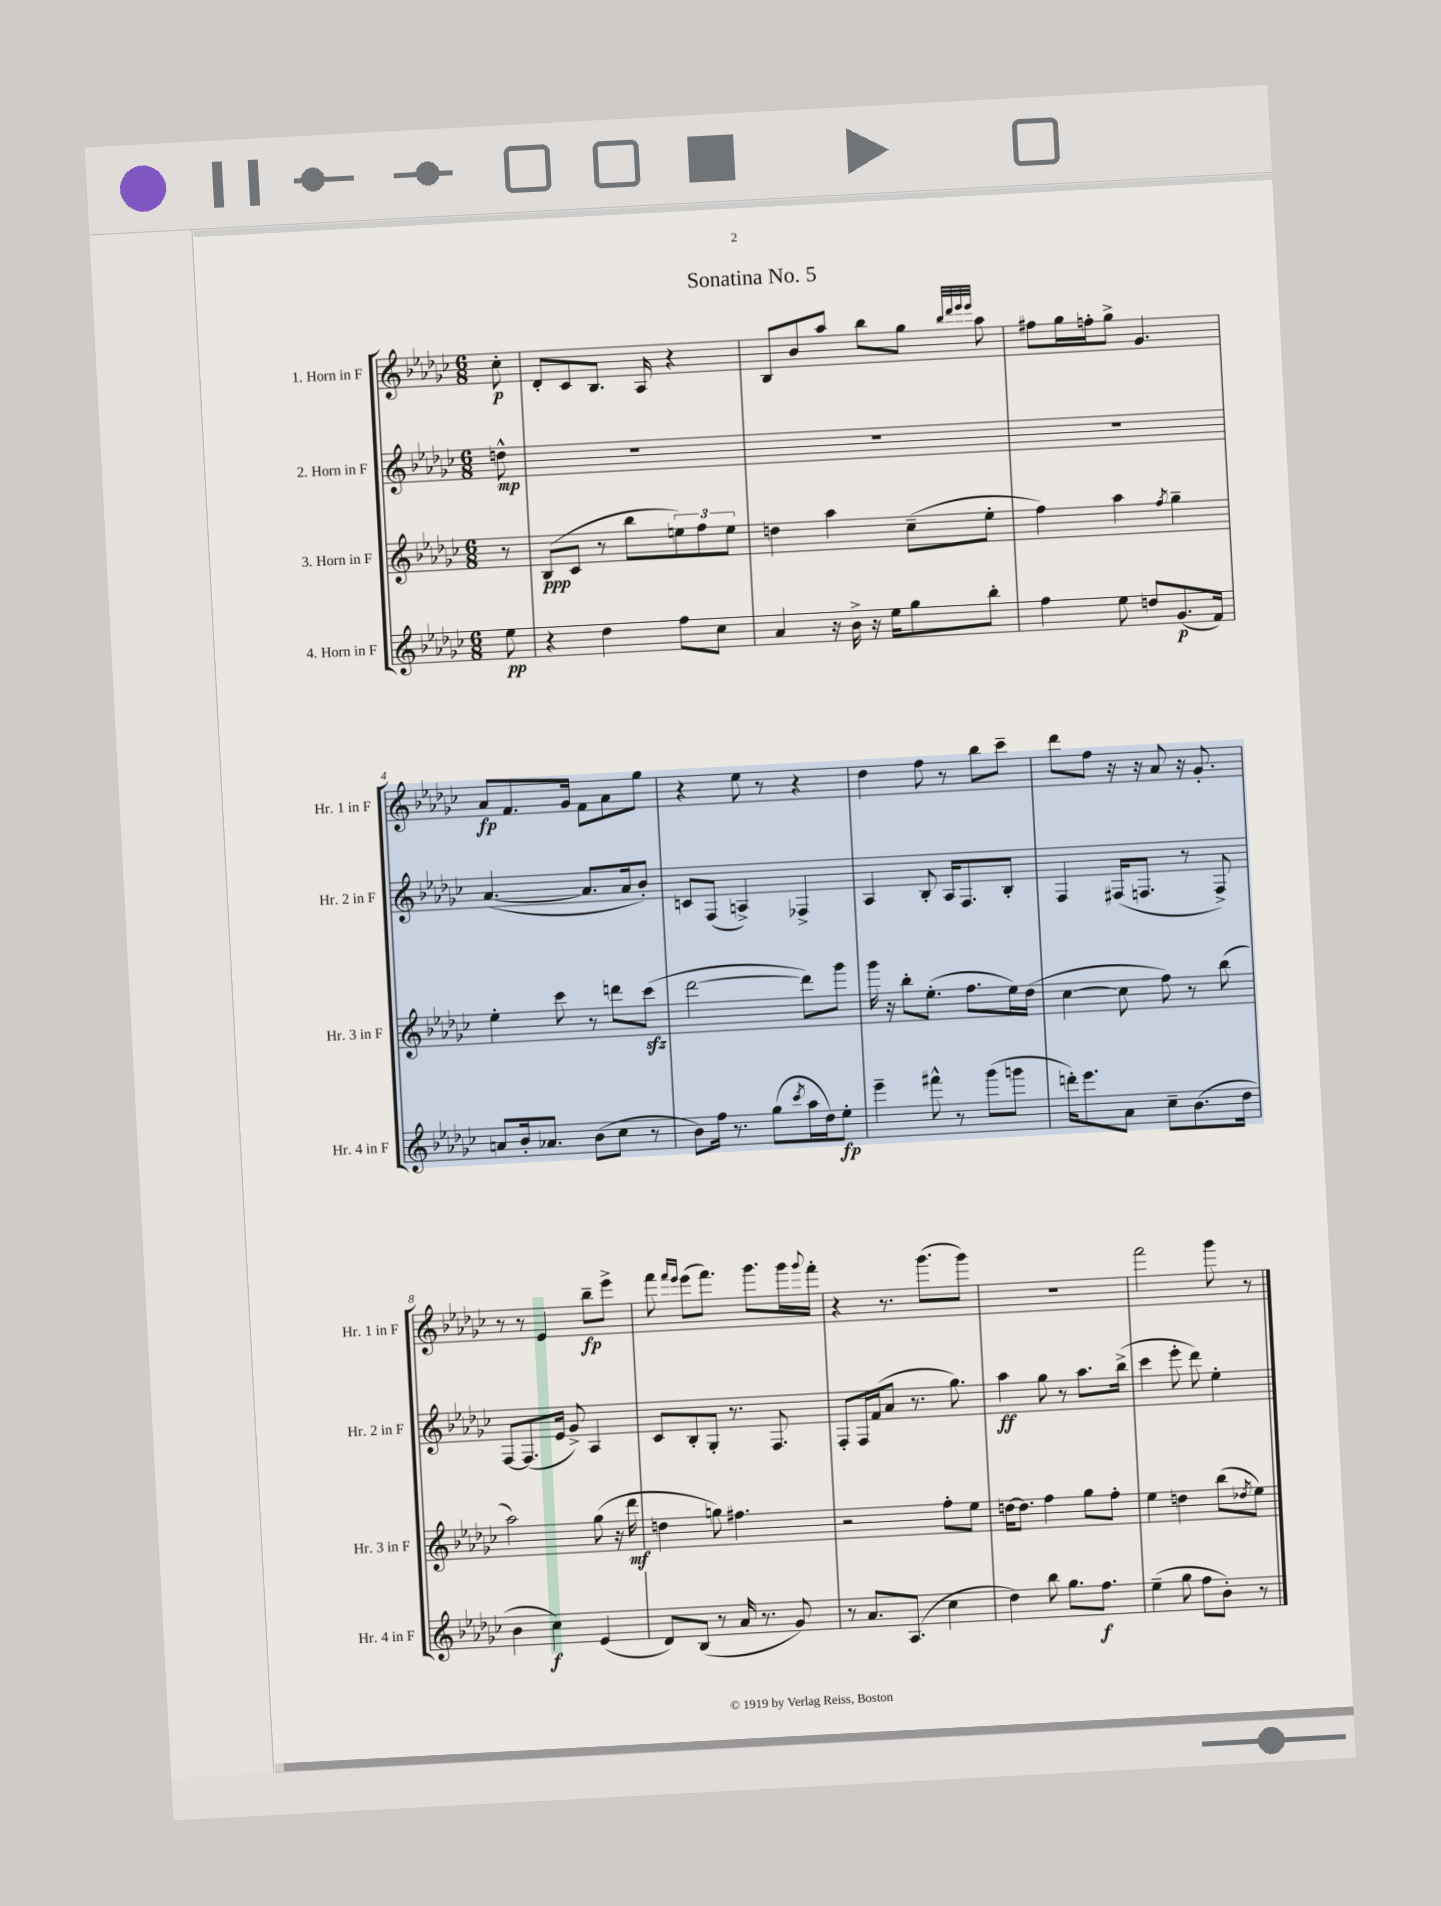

**kern	**kern	**kern	**kern
*staff4	*staff3	*staff2	*staff1
*clefG2	*clefG2	*clefG2	*clefG2
*k[b-e-a-d-g-c-]	*k[b-e-a-d-g-c-]	*k[b-e-a-d-g-c-]	*k[b-e-a-d-g-c-]
*M6/8	*M6/8	*M6/8	*M6/8
8ee-	8r	8dd^^	8cc-'
=	=	=	=
4r	(8B-	2.r	8d-'
.	8c-	.	8c-
4dd-	8r	.	8.B-
.	8bb-	.	.
.	.	.	16A-
8ff	12ee)	.	4r
.	12ff	.	.
8cc-	.	.	.
.	12ee	.	.
=	=	=	=
4a-	4dd	2.r	8B-
.	.	.	8b-
16r	4aa-	.	8aa-
16b-^	.	.	.
16r	.	.	8bb-
16ee-	.	.	.
8gg-	(8cc-~	.	8gg-
.	.	.	32qqbb-
.	.	.	32qqddd-
.	.	.	32qqeee-
.	.	.	32qqeee-
8bb-'	8ee-'	.	8aa-
=	=	=	=
4ff	4ff)	2.r	8ff#
.	.	.	16gg-
.	.	.	16ff'
8ee-	4aa-	.	8gg-^
8dd	.	.	4.g-
.	8qff	.	.
(8.g-	4gg-~	.	.
16f)	.	.	.
=	=	=	=
8a	4ee-'	([4.a-	8a-
16b-'	.	.	8.f
8.a-	.	.	.
.	8ccc-	.	.
.	.	.	16g-
(8b-	8r	8.a-]	8f
8cc-	8ddd	.	8a-
.	.	16a-	.
8r	(8ccc-	8b-')	8gg-
=	=	=	=
8b-)	[2ddd-	8c	4r
16ff	.	(8F	.
8.r	.	.	.
.	.	4A^)	8ee-
(8gg-	.	.	8r
8qccc-	.	.	.
16aa-	8ddd-])	4F-^	4r
16dd-)	.	.	.
8ee-'	8ggg-	.	.
=	=	=	=
4eee-~	16ggg-	4A-	4dd-
.	16r	.	.
.	8bb-'	.	.
8fff#^^	(8.ee-'	8B-'	8ff
8r	.	16A-	8r
.	8.ff	8.F	.
(8ggg-	.	.	8bb-
8ggg	16ee-)	8B-'	8ccc-~
.	(16dd-	.	.
=	=	=	=
16ddd')	[4cc-	4F	8ddd-
8.eee-	.	.	.
.	.	.	8ff
8a-	8cc-]	(16F#	16r
.	.	8.F	16r
8cc-~	8ff)	.	8a-
(8.b-	8r	8r	16r
.	.	.	8.g-'
.	(8bb-	8F^)	.
16dd-	.	.	.
=	=	=	=
4b-	2aa-)	[8F	8r
.	.	(8.F]	8r
4cc-)	.	.	4e-
.	.	16e-	.
.	.	8g-^)	.
(4e-	(8gg-	4A-	8bb-~
.	16r	.	8eee-^
.	16ddd-	.	.
=	=	=	=
8d-)	4dd	8c-	8fff
.	.	.	16qqfff
.	.	.	16qqeee-
(8B-	.	8B-'	(8eee-
8r	8gg)	8G-'	8.fff)
16a-	4.ff#	8.r	.
8.r	.	.	8.ggg-
.	.	8.F	.
8g-)	.	.	16ggg-
.	.	.	8qqggg-
.	.	.	16fff'
=	=	=	=
8r	2r	8F'	4r
8.a-	.	16F	.
.	.	(16f	.
.	.	8a-	8.r
(8.A-	.	.	.
.	.	8.r	.
.	.	.	(8.ggg-
4cc-	8ff'	.	.
.	.	8.gg-)	.
.	8ee-	.	8ggg-)
=	=	=	=
4dd-)	[16dd	4aa-	2.r
.	8.dd]	.	.
8bb-	4ff	8gg-	.
8.gg-	.	8r	.
.	8gg-	8.aa-	.
8.ff	.	.	.
.	8ff'	.	.
.	.	(16bb-^	.
=	=	=	=
(4ee-~	4ee-	4ccc-	2fff
8gg-	4dd	8eee-'	.
8ff	.	8ddd-)	.
8b-')	(8bb-	4ee-'	8ggg-
.	8qdd-	.	.
8r	8ee-)	.	8r
==	==	==	==
*-	*-	*-	*-
